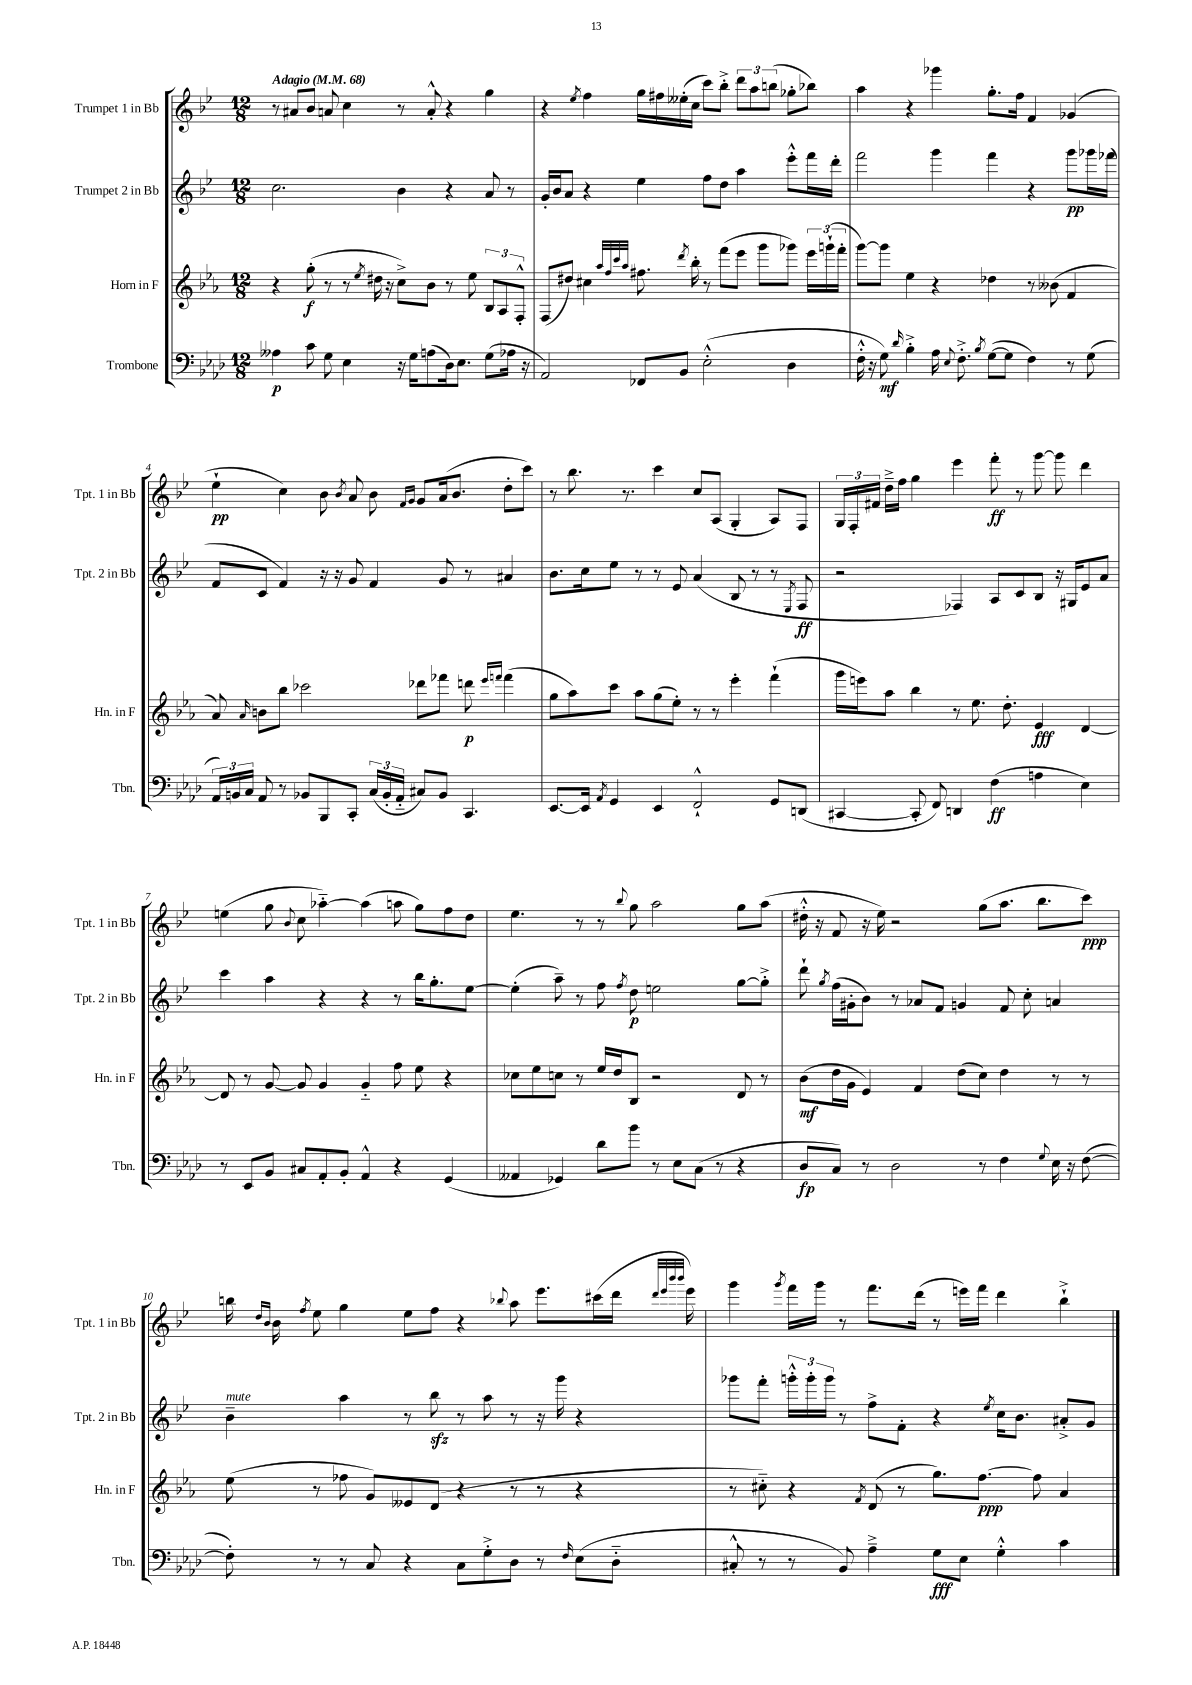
<<
\new StaffGroup <<
\new Staff = "s0" \with { instrumentName = "Trumpet 1 in Bb" shortInstrumentName = "Tpt. 1 in Bb" } {
    \clef treble \key bes \major \numericTimeSignature \time 12/8 \tempo "Adagio" 4 = 68
    \autoBeamOff r8 ais'8[ bes'8] a'8 c''4 r8 a'8-.-^ r4 g''4 |
    r4 \acciaccatura { ees''8 } f''4 g''16[ fis''16 eeses''16-.( c''16] c'''8[) bes''8]-.-> \tuplet 3/2 { d'''8[ a''8 b''8]( } ges''8[-. bes''8]) |
    a''4 r4 ges'''4 g''8.[-. f''16] f'4 ges'4( |
    ees''4-!\pp c''4) bes'8 \acciaccatura { bes'8 } a'8 bes'8 \grace { f'16[ g'16] } g'8[ a'16( bes'8.] d''8[-. c'''8]) |
    r8 bes''8. r8. c'''4 c''8[ a8]( g4-. a8[) f8] |
    \tuplet 3/2 { g16[ f16-. fis'16] } d''16[---> f''16] g''4 ees'''4 f'''8-.\ff r8 g'''8~ g'''8 d'''4 |
    e''4( g''8 \appoggiatura { bes'8 } c''8 aes''4~-_) aes''4( a''8 g''8[) f''8 d''8] |
    ees''4. r8 r8 \appoggiatura { bes''8 } g''8 a''2 g''8[ a''8]( |
    dis''16-.-^ r16 f'8 r16 ees''16) r2 g''8[( a''8.] bes''8.[ c'''8]\ppp) |
    b''16 \grace { d''16[ bes'16] } bes'16 \acciaccatura { f''8 } ees''8 g''4 ees''8[ f''8] r4 \appoggiatura { bes''8 } a''8 ees'''8.[ cis'''16( d'''16] \grace { d'''32[ ees'''32 bes'''32 bes'''32] } ees'''16) |
    g'''4 \acciaccatura { g'''8 } f'''16[ g'''16] r8 f'''8.[ d'''16]( r8 e'''16[) f'''16] d'''4 bes''4-!-> \bar "|." |
}
\new Staff = "s1" \with { instrumentName = "Trumpet 2 in Bb" shortInstrumentName = "Tpt. 2 in Bb" } {
    \clef treble \key bes \major \numericTimeSignature \time 12/8
    \autoBeamOff c''2. bes'4 r4 a'8 r8 |
    g'16[-. bes'16 a'8] r4 ees''4 f''8[ d''8] a''4 ees'''8[-.-^ f'''16 d'''16]-. |
    f'''2 g'''4 f'''4 r4 g'''8[\pp ges'''16 fes'''16]( |
    f'8[ c'8] f'4) r16 r16 g'8 f'4 g'8 r8 ais'4 |
    bes'8.[ c''16 ees''8] r8 r8 ees'8 a'4( bes8 r8 r8 \acciaccatura { ees8 } f8\ff |
    r2 fes4) a8[ c'8 bes8] r16 gis16[ ees'8 a'8] |
    c'''4 a''4 r4 r4 r8 bes''16[ g''8.-. ees''8]~ |
    ees''4-.( a''8--) r8 f''8 \acciaccatura { f''8 } d''8\p e''2 g''8[~ g''8]-.-> |
    d'''8-! \acciaccatura { g''8 } f''16[( gis'16-. bes'8]) r8 aes'8[ f'8] g'4 f'8 c''8-. a'4 |
    bes'4--^\markup { \italic "mute" } a''4 r8 bes''8\sfz r8 a''8 r8 r16 g'''16 r4 |
    ges'''8[ f'''8]-. \tuplet 3/2 { g'''16[-.-^ g'''16-. g'''16] } r8 f''8[-> f'8]-. r4 \acciaccatura { ees''8 } c''16[ bes'8.] ais'8[-.-> g'8] \bar "|." |
}
\new Staff = "s2" \with { instrumentName = "Horn in F" shortInstrumentName = "Hn. in F" } {
    \clef treble \key ees \major \numericTimeSignature \time 12/8
    \autoBeamOff r4 g''8-.\f( r8 r8 \acciaccatura { ees''8 } dis''16 r16 c''8[->) bes'8] r8 ees''8 \tuplet 3/2 { bes8[ aes8 f8]-.-^ } |
    f8[( dis''8]) cis''4 \grace { aes''32[ f''32 c'''32 aes''32] } fis''8. \acciaccatura { d'''8 } bes''16-. r8 f'''8[( ees'''8] g'''8[ ges'''8]) \tuplet 3/2 { ees'''16[ g'''16-!( f'''16]-. } |
    g'''8[~) g'''8] ees''4 r4 des''4 r8 beses'8( f'4 |
    aes'8) \grace { aes'16 } b'8[ bes''8] ces'''2 des'''8[ fes'''8] d'''8\p \grace { ees'''16[ f'''16] } f'''4( |
    g''8[ aes''8) c'''8] aes''8[ g''8( ees''8]-.) r8 r8 ees'''4-. f'''4-!( |
    g'''16[ e'''16) aes''8] bes''4 r8 ees''8. d''8.-. ees'4\fff d'4~ |
    d'8 r8 g'8~ g'8 g'4 g'4-_ f''8 ees''8 r4 |
    ces''8[ ees''8 c''8] r8 ees''16[ d''16 bes8] r2 d'8 r8 |
    bes'8[\mf( d''16 g'16] ees'4) f'4 d''8[( c''8]) d''4 r8 r8 |
    ees''8( r8 fes''8 g'8[) eeses'8 d'8]( r4 r8 r8 r4 |
    r8 cis''8-_) r4 \acciaccatura { f'8 } d'8( r8 g''8.[) f''8.]~\ppp f''8 aes'4 \bar "|." |
}
\new Staff = "s3" \with { instrumentName = "Trombone" shortInstrumentName = "Tbn." } {
    \clef bass \key aes \major \numericTimeSignature \time 12/8
    \autoBeamOff aeses4\p c'8 g8 ees4 r16 g16[ a8( des16) ees8.] g8[( aes16] r16 |
    aes,2) fes,8[ bes,8] ees2-.-^( des4 |
    f16-.-^ r16 g8\mf) \grace { des'16 } bes4-.-> aes16 \appoggiatura { ees8 } f8.-.-> \acciaccatura { bes8 } g8[~( g8] f4) r8 g8( |
    \tuplet 3/2 { aes,16[) b,16 c16] } aes,8 r8 bes,8[ bes,,8 c,8]-. \tuplet 3/2 { c16[( bes,16-. aes,16]-_ } cis8[) bes,8] c,4. |
    ees,8.[~ ees,16] \acciaccatura { aes,8 } g,4 ees,4 f,2-!-^ g,8[ d,8]( |
    cis,4~ cis,8-. f,8) d,4 f4\ff( a4 ees4) |
    r8 ees,8[ bes,8] cis8[ aes,8-. bes,8]-. aes,4-^ r4 g,4( |
    aeses,4 ges,4) des'8[ bes'8] r8 ees8[ c8]( r8 r4 |
    des8[\fp c8]) r8 des2 r8 f4 \appoggiatura { g8 } ees16 r16 f8~( |
    f8-.) r8 r8 c8 r4 c8[ g8-.-> des8] r8 \grace { f16 } ees8[( des8]-_ |
    cis8-.-^ r8 r8 bes,8) aes4---> g8[\fff ees8] g4-.-^ c'4 \bar "|." |
}
>>
>>
